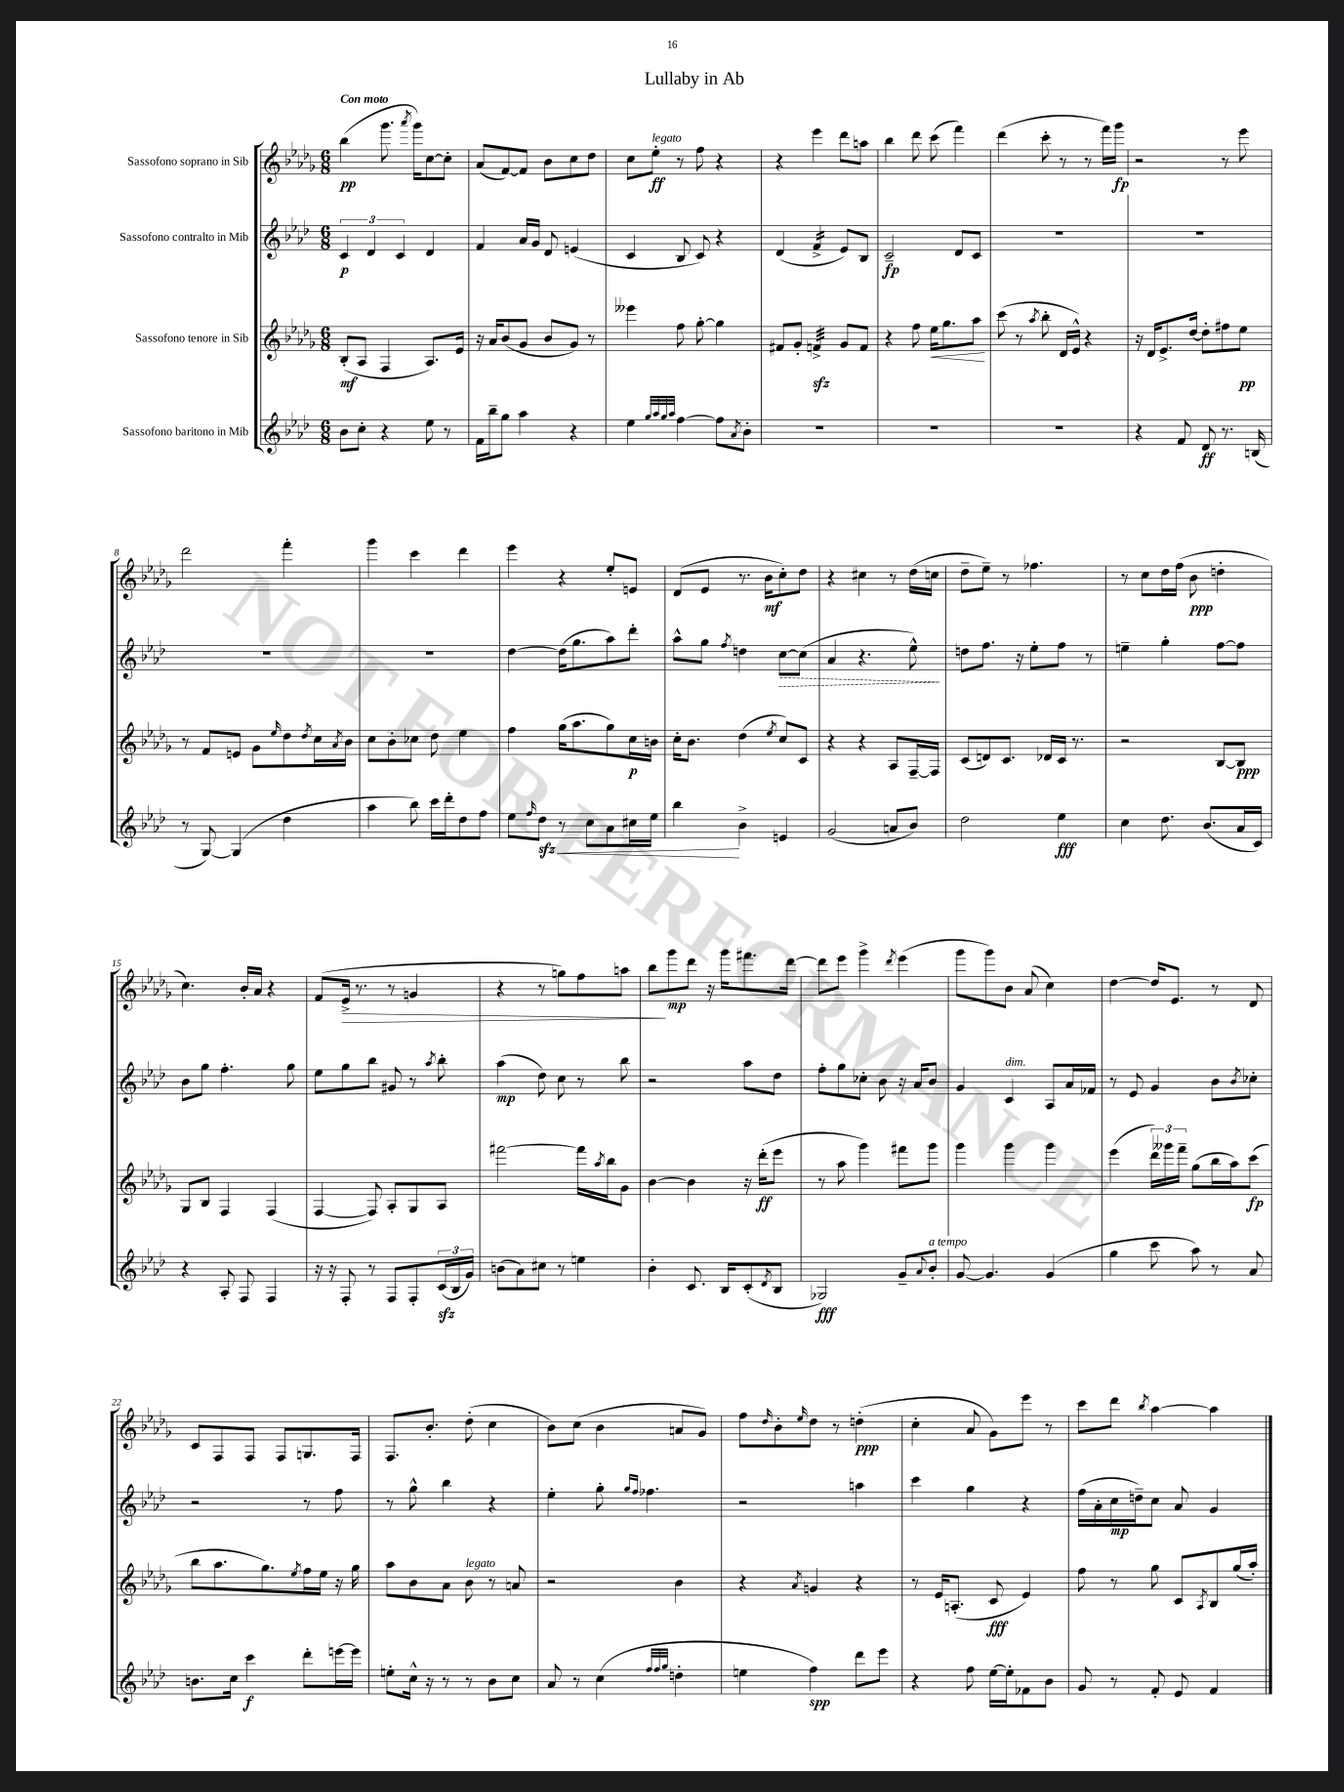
\header { title = "Lullaby in Ab" }
<<
\new StaffGroup <<
\new Staff = "s0" \with { instrumentName = "Sassofono soprano in Sib" } {
    \clef treble \key des \major \numericTimeSignature \time 6/8 \tempo "Con moto"
    bes''4\pp( ges'''8. \acciaccatura { aes'''8 } ges'''16) c''8~ c''8-. |
    aes'8( f'8~) f'8 bes'8 c''8 des''8 |
    c''8 ees''8-.\ff^\markup { \italic "legato" } r8 f''8 r4 |
    r4 ees'''4 des'''8 a''8 |
    bes''4 des'''8 c'''8( f'''4) |
    des'''4( c'''8-. r8 r8 f'''16) ges'''16\fp |
    r2 r8 ees'''8 |
    des'''2 f'''4-. |
    ges'''4 c'''4 des'''4 |
    ees'''4 r4 ees''8-. e'8 |
    des'8( ees'8 r8. bes'16\mf c''8-.) des''8 |
    r4 cis''4 r8 des''16( c''16 |
    des''8-- ees''8--) r8 fes''4. |
    r8 c''8 des''16 f''16( bes'8\ppp d''4-. |
    c''4.) bes'16-. aes'16 r4 |
    f'8( ees'16->\> r8. r8 g'4 |
    r4 r8 g''8) f''8 a''8 |
    bes''8\! ges'''8\mp des'''8 r16 ges'''16 fis'''8. des'''16~ |
    des'''8 ees'''8 ges'''4-> \acciaccatura { des'''8 } ees'''4( |
    ges'''8 ges'''8) bes'8 aes'8( c''4) |
    des''4~ des''16 ees'8. r8 des'8 |
    c'8 f8 f8 f8 g8. f16 |
    f8. bes'8.-. des''8-.( c''4 |
    bes'8) c''8( bes'4 a'8 ges'8) |
    f''8 \grace { des''16 } bes'8-. \grace { ees''16 } des''8 r8 d''4-.\ppp( |
    c''4-. aes'8 ges'8) ees'''8 r8 |
    c'''8 des'''8 \acciaccatura { bes''8 } aes''4~ aes''4 \bar "|." |
}
\new Staff = "s1" \with { instrumentName = "Sassofono contralto in Mib" } {
    \clef treble \key aes \major \numericTimeSignature \time 6/8
    \tuplet 3/2 { c'4\p des'4 c'4 } des'4 |
    f'4 aes'16 g'16 des'8 e'4( |
    c'4 bes8 c'8) r4 |
    des'4( f'4:16-> ees'8) bes8 |
    c'2--\fp des'8 c'8 |
    R2. |
    R2. |
    R2. |
    R2. |
    des''4~ des''16( g''8. aes''8) des'''8-. |
    aes''8-^ g''8 \acciaccatura { f''8 } d''4 \once \override Hairpin.style = #'dashed-line c''8~\> c''8( |
    aes'4 r4. ees''8-^\!) |
    d''8 f''8. r16 ees''8-. f''8 r8 |
    e''4-- g''4-. f''8~ f''8 |
    bes'8 g''8 f''4.-. g''8 |
    ees''8 g''8 bes''8 gis'8 r8 \acciaccatura { aes''8 } bes''8-. |
    aes''4\mp( des''8) c''8 r8 bes''8 |
    r2 aes''8 des''8 |
    f''8-. g''8 ces''8-. bes'8 r16 aes'16 bes'8 |
    g'4 c'4^\markup { \italic "dim." } aes8 aes'16 fes'16 |
    r8 ees'8 g'4 bes'8 \acciaccatura { bes'8 } ces''8-. |
    r2 r8 f''8 |
    r8 g''8-^ bes''4 r4 |
    ees''4-. g''8-. \grace { g''16 f''16 } fes''4. |
    r2 a''4 |
    c'''4 g''4 r4 |
    f''16( aes'16-. c''16\mp d''16--) c''8 aes'8 g'4 \bar "|." |
}
\new Staff = "s2" \with { instrumentName = "Sassofono tenore in Sib" } {
    \clef treble \key des \major \numericTimeSignature \time 6/8
    bes8-.\mf( aes8 f4 aes8.) ees'16 |
    r16 aes'16 bes'8( ges'8 bes'8 ges'8) r8 |
    eeses'''4 f''8 ges''8~-. ges''4 |
    fis'8 ges'8-. f'4:32->\sfz ges'8 f'8 |
    r4 f''8 ees''16\< ges''8. aes''8\! |
    c'''8( r8 \acciaccatura { aes''8 } bes''8-. des'16 ees'16-^) r4 |
    r16 des'16 ees'8.-> des''16~ des''8-. fis''8 ees''8\pp |
    r8 f'8 e'8 ges'8 \grace { ees''16 } des''8 \acciaccatura { des''8 } c''16 \acciaccatura { aes'8 } bes'16 |
    c''8 bes'8-. ces''8 des''8 ees''4 |
    f''4 ges''16( aes''8. ges''8) c''16\p b'16 |
    c''16-. bes'8. des''4( \acciaccatura { ees''8 } c''8) c'8 |
    r4 r4 aes8 f16~-- f16 |
    c'8( d'8) c'8. des'16 c'16 r8. |
    r2 bes8~ bes8\ppp |
    ges8 bes8 f4 f4( |
    f4~ f8) aes8-. ges8 aes8 |
    fis'''2~ fis'''16 \acciaccatura { aes''8 } bes''16 ges'8 |
    bes'4~ bes'4 r16 des'''16-.\ff( ees'''8 |
    r8 aes''8 ges'''4) fis'''8 ges'''8 |
    ges'''4 ges'''4 ges'''4 |
    ees'''4( \tuplet 3/2 { des'''16) geses'''16 f'''16-- } ges''8( bes''16 aes''16) c'''8\fp( |
    bes''8 aes''8. ges''8.) \acciaccatura { ees''8 } f''16 ees''16 r16 ges''16 |
    aes''8 bes'8 aes'8 bes'8^\markup { \italic "legato" } r8 a'8 |
    r2 bes'4 |
    r4 \acciaccatura { aes'8 } g'4 r4 |
    r8 ees'16 a8.-.( c'8\fff ees'4) |
    f''8 r8 ges''8 c'8 \acciaccatura { aes8 } bes8 ges''16( aes''16-.) \bar "|." |
}
\new Staff = "s3" \with { instrumentName = "Sassofono baritono in Mib" } {
    \clef treble \key aes \major \numericTimeSignature \time 6/8
    bes'8 c''8-. r4 ees''8 r8 |
    f'16 bes''16-- g''8 aes''4 r4 |
    ees''4 \grace { g''32 aes''32 g''32 aes''32 } f''4~ f''8 \acciaccatura { aes'8 } bes'8-. |
    R2. |
    R2. |
    R2. |
    r4 f'8 des'8\ff r8. b16( |
    r8 g8~) g4( des''4 |
    aes''4 bes''8) c'''16 des'''16-. des''8 f''8 |
    ees''8 \grace { f''16 } des''8\sfz\< r8 c''8 aes'8 cis''16 ees''16 |
    bes''4\! bes'4-> e'4 |
    g'2( a'8 bes'8) |
    des''2 ees''4\fff |
    c''4 des''8. bes'8.( aes'16 c'16) |
    r4 aes8-. f8 f4 |
    r16 r16 f8-. r8 f8 f8-. \tuplet 3/2 { c'16\sfz( bes16 g'16) } |
    b'8( aes'8) cis''8 r8 e''4 |
    bes'4-. c'8. bes16 c'8-.( \acciaccatura { des'8 } bes8 |
    ges2\fff) g'8-- \appoggiatura { aes'8 } bes'8-.^\markup { \italic "a tempo" } |
    g'8~ g'4. g'4( |
    g''4 c'''8 aes''8) r8 aes'8 |
    b'8. c''16 c'''4\f des'''8-. e'''16~ e'''16 |
    e''8-. c''16-^ r16 r8 r8 bes'8 c''8 |
    aes'8 r8 c''4( \grace { f''32 f''32 g''32 } d''4-. |
    e''4 f''4\spp) des'''8 ees'''8 |
    r4 f''8 ees''16~ ees''16-. fes'8 bes'8 |
    g'8 r8 f'8-. ees'8 f'4 \bar "|." |
}
>>
>>
